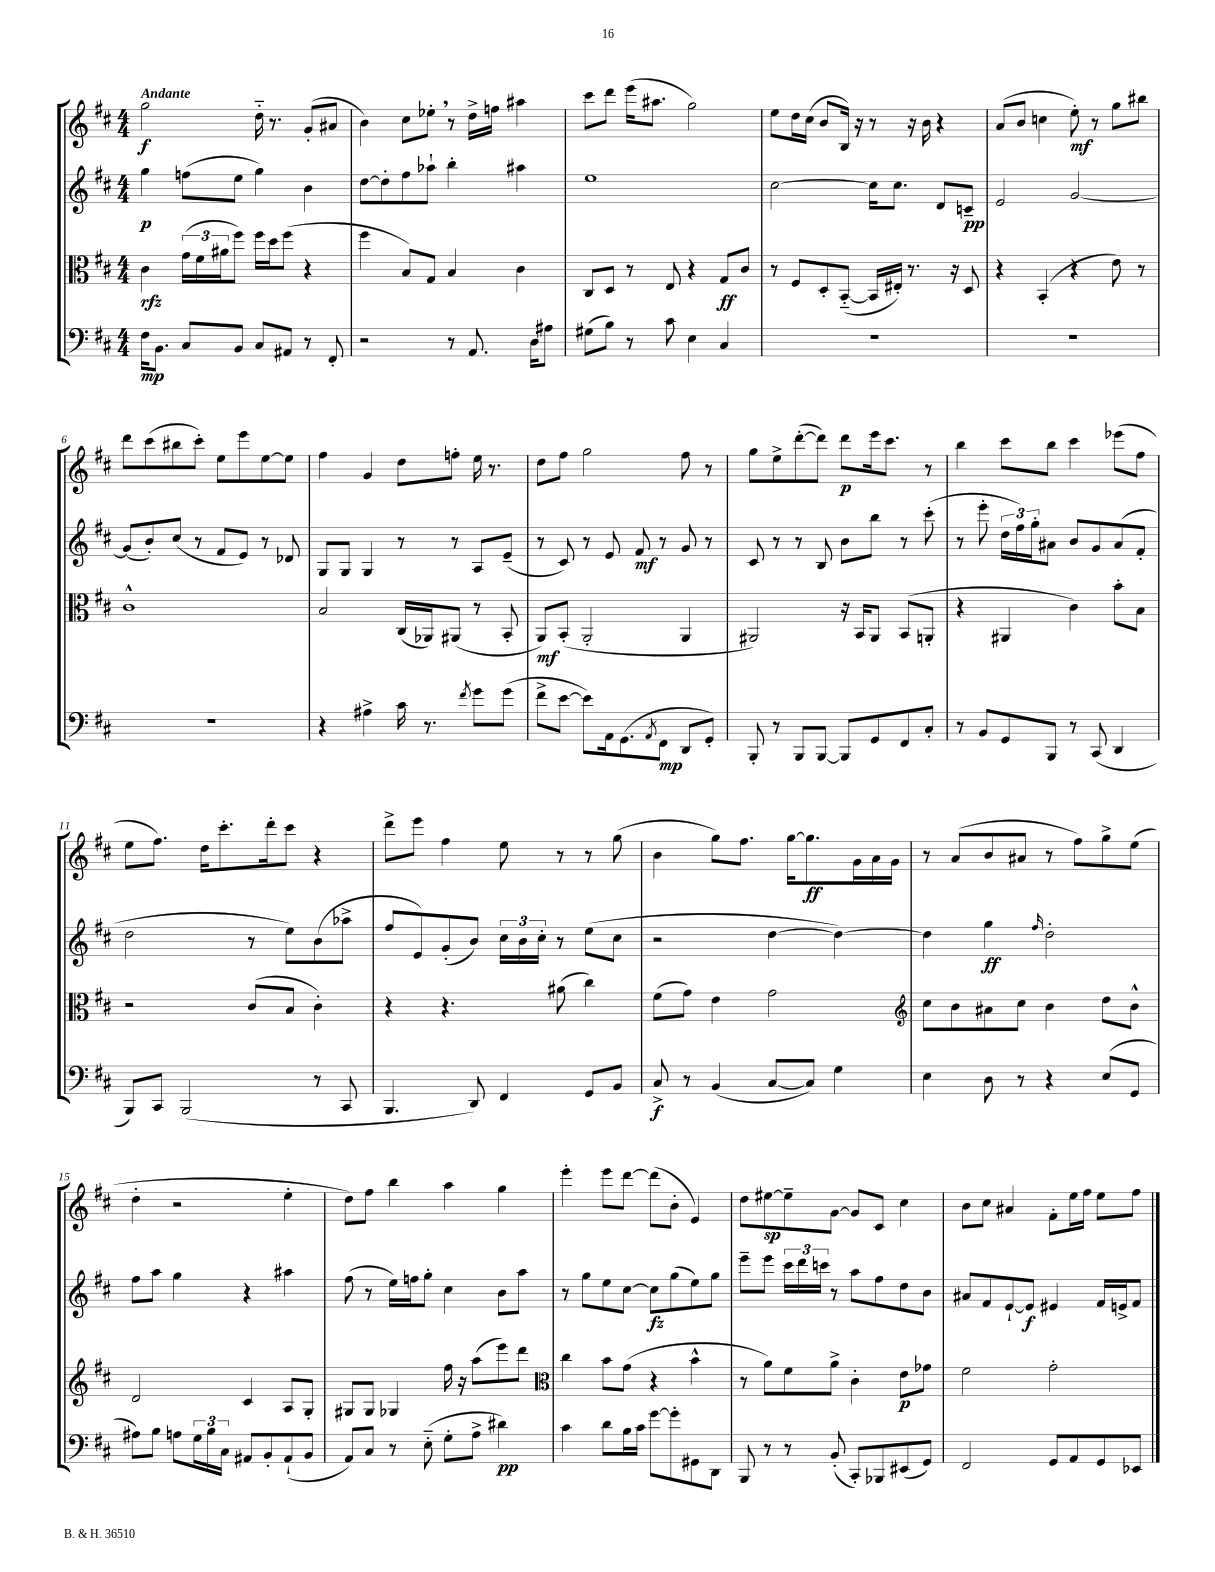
<<
\new StaffGroup <<
\new Staff = "s0" {
    \clef treble \key d \major \numericTimeSignature \time 4/4 \tempo "Andante"
    g''2\f d''16-_ r8. g'8-.( ais'8 |
    b'4) cis''8 ees''8-. \breathe r8 d''16-> f''16 ais''4 |
    cis'''8 d'''8 e'''16( ais''8. g''2) |
    e''8 d''16 cis''16( b'8 b16) r16 r8 r16 b'16 r4 |
    a'8( b'8 c''4 e''8-.\mf) r8 g''8 bis''8 |
    d'''8 cis'''8( bis''8 cis'''8-.) e''8 e'''8 e''8~ e''8 |
    fis''4 g'4 d''8 f''8-. e''16 r8. |
    d''8 fis''8 g''2 fis''8 r8 |
    g''8 e''8-> d'''8~-.( d'''8) d'''8\p e'''16 cis'''8. r8 |
    b''4 cis'''8 b''8 cis'''4 ees'''8( fis''8 |
    e''8 fis''8.) d''16 cis'''8.-. d'''16-. cis'''8 r4 |
    d'''8-> e'''8 fis''4 e''8 r8 r8 g''8( |
    b'4 g''8) fis''8. g''16~ g''8.\ff g'16 a'16 g'16 |
    r8 a'8( b'8 ais'8 r8 fis''8) g''8-> e''8( |
    d''4-. r2 e''4-. |
    d''8) fis''8 b''4 a''4 g''4 |
    e'''4-. e'''8 d'''8~ d'''8( b'8-. e'4) |
    d''8 eis''8~\sp eis''8-- g'8~ g'8 cis'8 cis''4 |
    b'8 cis''8 ais'4 fis'8-. e''16 fis''16 e''8 fis''8 \bar "|." |
}
\new Staff = "s1" {
    \clef treble \key d \major \numericTimeSignature \time 4/4
    g''4\p f''8( e''8 g''4) b'4 |
    d''8~ d''8-. fis''8 aes''8-! b''4-. ais''4 |
    e''1 |
    cis''2~ cis''16 cis''8. d'8 c'8--\pp |
    e'2 g'2~ |
    g'8( b'8-.) cis''8( r8 fis'8 e'8) r8 des'8 |
    g8 g8 g4 r8 r8 a8 e'8--( |
    r8 cis'8) r8 e'8 fis'8\mf r8 g'8 r8 |
    cis'8 r8 r8 b8 b'8 b''8 r8 cis'''8-.( |
    r8 e'''8-. \tuplet 3/2 { d''16 fis''16) g''16-. } ais'8 b'8 g'8 ais'8( fis'8-. |
    d''2 r8 e''8) b'8( aes''8-> |
    fis''8 e'8) g'8-.( b'8) \tuplet 3/2 { cis''16 b'16 cis''16-. } r8 e''8( cis''8 |
    r2 d''4~ d''4~) |
    d''4 g''4\ff \grace { fis''16 } d''2-. |
    fis''8 a''8 g''4 r4 ais''4 |
    fis''8( r8 e''16) f''16 g''8-. cis''4 b'8 a''8 |
    r8 g''8 e''8 cis''8~ cis''8\fz g''8( e''8) g''8 |
    e'''8-- e'''8 \tuplet 3/2 { cis'''16 d'''16 c'''16 } r8 a''8 fis''8 d''8 b'8 |
    ais'8 fis'8 e'8~-! e'8\f eis'4 fis'16 e'16-> fis'8 \bar "|." |
}
\new Staff = "s2" {
    \clef alto \key d \major \numericTimeSignature \time 4/4
    cis'4\rfz \tuplet 3/2 { g'16( fis'16 ais'16 } fis''8) fis''16 d''16 fis''8( r4 |
    fis''4 b8) g8 b4 cis'4 |
    cis8 d8 r8 e8 r4 g8\ff cis'8 |
    r8 fis8 d8-. b,8~-_( b,16 eis16-.) r8. r16 d8 |
    r4 b,4-.( r4 e'8) r8 |
    cis'1-^ |
    b2 cis16( aes,16) ais,8( r8 b,8-. |
    a,8\mf) b,8-.( a,2-. a,4 |
    ais,2) r16 b,16 ais,8 b,8( a,8-. |
    r4 ais,4 cis'4) b'8-. b8 |
    r2 cis'8( b8 cis'4-.) |
    r4 r4. ais'8( cis''4) |
    fis'8( g'8) e'4 g'2 |
    \clef treble cis''8 b'8 ais'8 cis''8 b'4 d''8 b'8-^ |
    d'2 cis'4 a8 g8-. |
    gis8 gis8 ges4 fis''16 r16 a''8( e'''8) d'''8 |
    \clef alto cis''4 b'8 g'8( r4 b'4-^ |
    r8 a'8) fis'8 a'8-> cis'4-. e'8\p ges'8 |
    fis'2 g'2-. \bar "|." |
}
\new Staff = "s3" {
    \clef bass \key d \major \numericTimeSignature \time 4/4
    fis16\mp b,8. cis8 b,8 cis8 ais,8 r8 fis,8-. |
    r2 r8 a,8. d16 ais8 |
    gis8( b8) r8 cis'8 e4 cis4 |
    R1 |
    R1 |
    R1 |
    r4 ais4-> cis'16 r8. \acciaccatura { fis'8 } g'8 g'8( |
    fis'8-> e'8~ e'8) a,16 g,8.( \acciaccatura { a,8 } fis,8\mp d,8 g,8-.) |
    b,,8-. r8 b,,8 b,,8~ b,,8 g,8 fis,8 cis8-. |
    r8 b,8 g,8 b,,8 r8 cis,8( d,4 |
    b,,8) cis,8 b,,2( r8 cis,8 |
    b,,4. d,8) fis,4 g,8 b,8 |
    cis8->\f r8 b,4( cis8~ cis8) g4 |
    e4 d8 r8 r4 e8( g,8 |
    ais8) b8 a8 \tuplet 3/2 { g16 b16 cis16 } ais,8 b,8-. ais,8-!( b,8 |
    a,8) cis8 r8 e8-_( g8-. a8-> dis'4\pp) |
    cis'4 d'8 b16 cis'16 g'8~ g'8-. gis,8 d,8 |
    b,,8 r8 r8 b,8-.( cis,8-.) bes,,8 eis,8( g,8) |
    fis,2 g,8 a,8 g,8 ees,8 \bar "|." |
}
>>
>>
